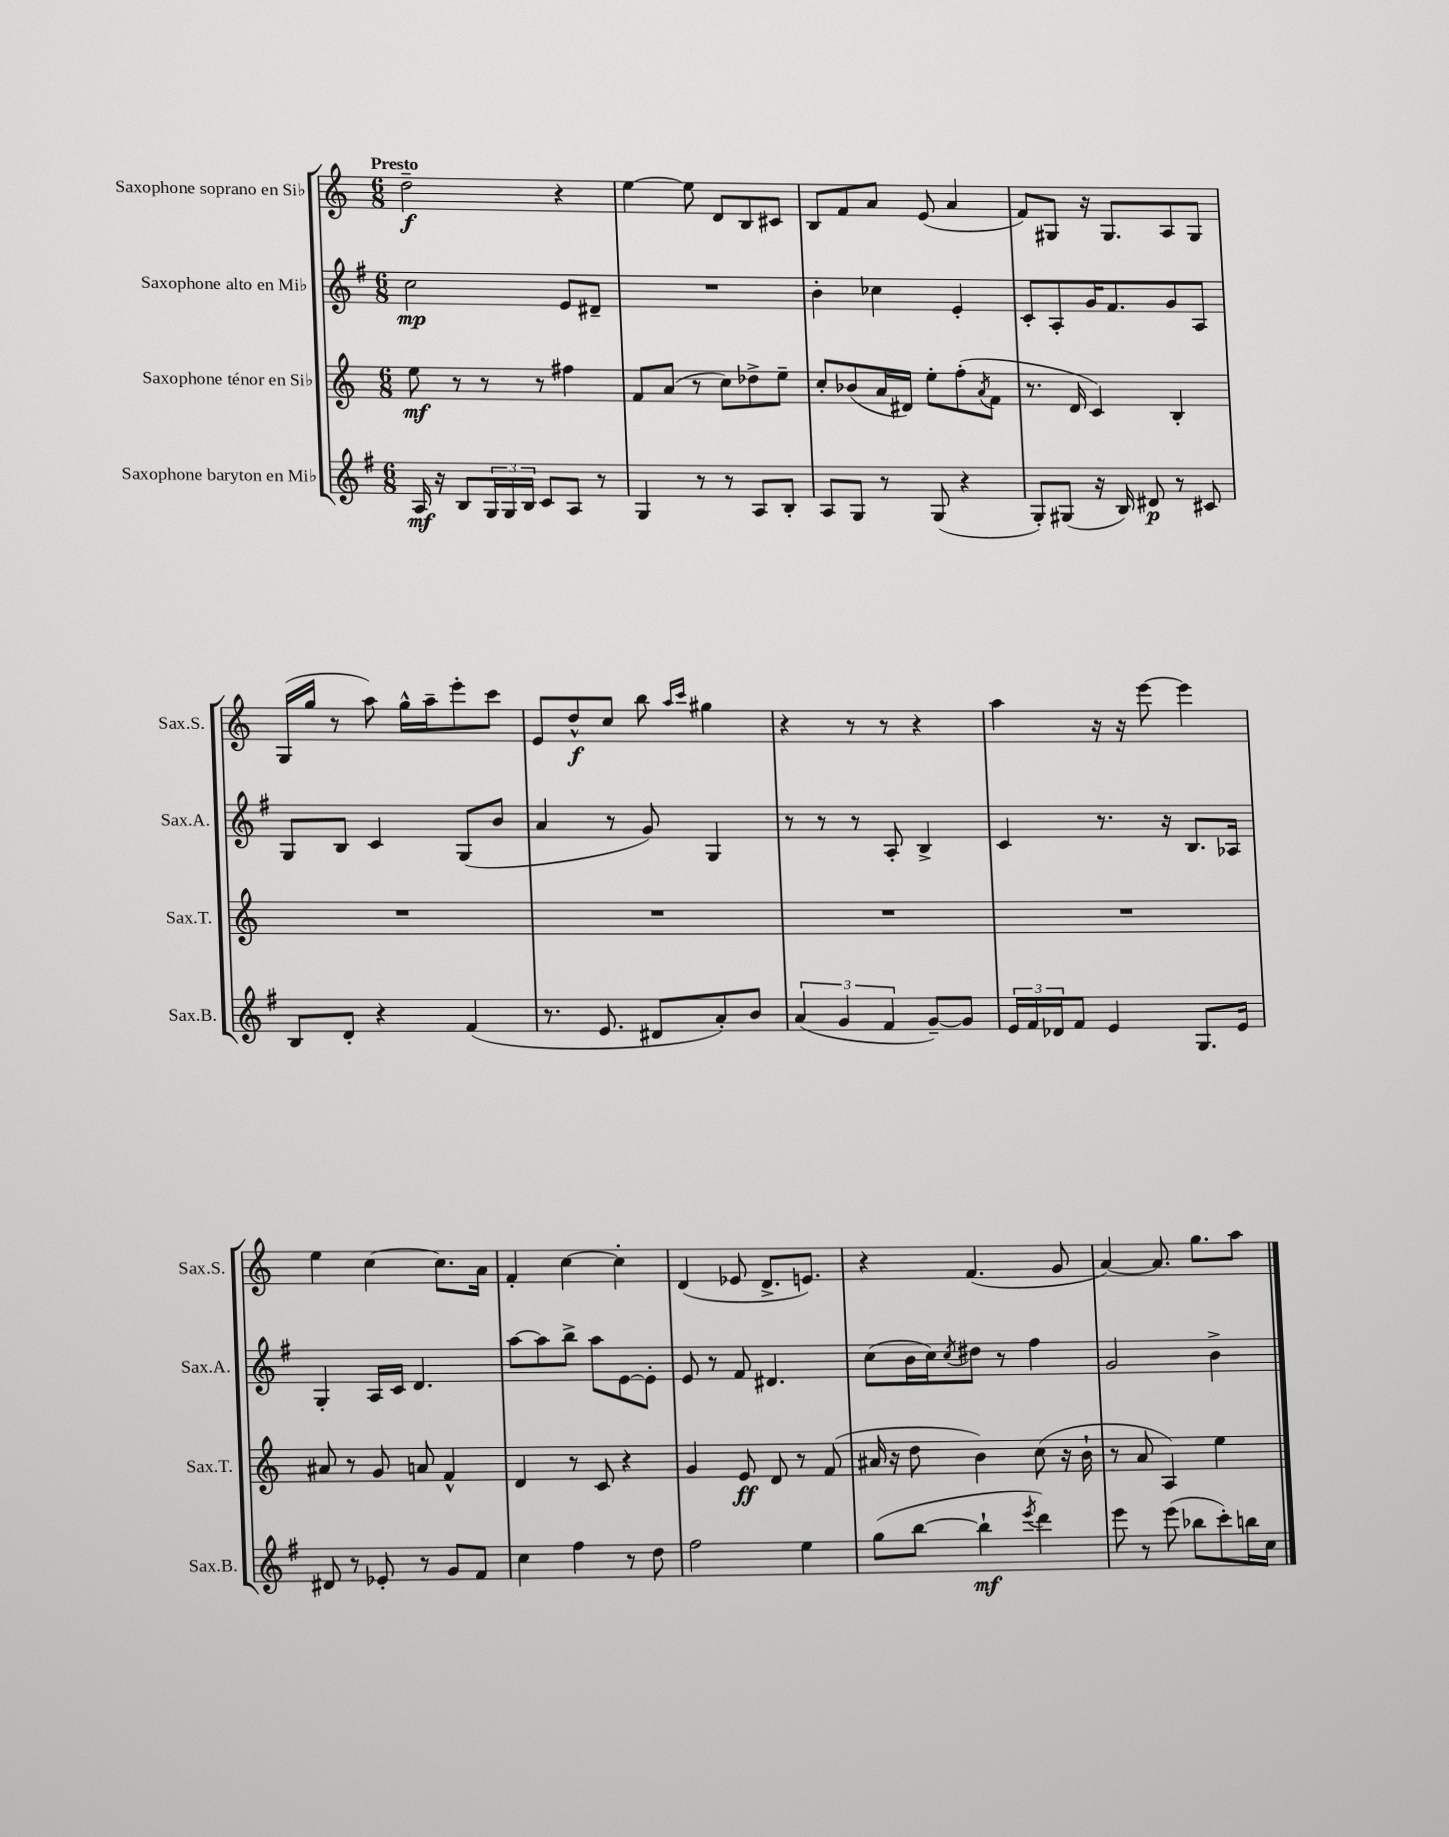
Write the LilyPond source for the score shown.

<<
\new StaffGroup <<
\new Staff = "s0" \with { instrumentName = "Saxophone soprano en Sib" shortInstrumentName = "Sax.S." } {
    \clef treble \key c \major \numericTimeSignature \time 6/8 \tempo "Presto"
    d''2--\f r4 |
    e''4~ e''8 d'8 b8 cis'8 |
    b8 f'8 a'8 e'8( a'4 |
    f'8) gis8 r16 gis8. a8 gis8 |
    g16( g''16 r8 a''8) g''16-^ a''16-- e'''8-. c'''8 |
    e'8 d''8-^\f c''8 b''8 \grace { a''16 c'''16 } gis''4 |
    r4 r8 r8 r4 |
    a''4 r16 r16 e'''8~ e'''4 |
    e''4 c''4~ c''8. a'16 |
    f'4-. c''4~ c''4-. |
    d'4( ees'8 d'8.-> e'8.) |
    r4 f'4.( g'8 |
    a'4~) a'8. g''8. a''8 \bar "|." |
}
\new Staff = "s1" \with { instrumentName = "Saxophone alto en Mib" shortInstrumentName = "Sax.A." } {
    \clef treble \key g \major \numericTimeSignature \time 6/8
    c''2\mp e'8 dis'8-- |
    R2. |
    b'4-. ces''4 e'4-. |
    c'8-. a8-. g'16 fis'8. g'8 a8 |
    g8 b8 c'4 g8( b'8 |
    a'4 r8 g'8) g4 |
    r8 r8 r8 a8-. b4-> |
    c'4 r8. r16 b8. aes16 |
    g4-. a16 c'16 d'4. |
    a''8~ a''8 b''8-> a''8 e'8~ e'8-. |
    e'8 r8 fis'8 dis'4. |
    c''8( b'16 c''16) \acciaccatura { c''8 } dis''8 r8 fis''4 |
    g'2 b'4-> \bar "|." |
}
\new Staff = "s2" \with { instrumentName = "Saxophone ténor en Sib" shortInstrumentName = "Sax.T." } {
    \clef treble \key c \major \numericTimeSignature \time 6/8
    e''8\mf r8 r8 r8 fis''4 |
    f'8 a'8( r8 c''8) des''8-> e''8-- |
    c''8-. bes'8( a'16 dis'16) e''8-. f''8-.( \acciaccatura { a'8 } f'8 |
    r8. d'16 c'4) b4-. |
    R2. |
    R2. |
    R2. |
    R2. |
    ais'8 r8 g'8 a'8 f'4-^ |
    d'4 r8 c'8 r4 |
    g'4 e'8\ff d'8 r8 f'8( |
    ais'16 r16 d''8 b'4) c''8( r16 b'16-! |
    r8 a'8 a4) e''4 \bar "|." |
}
\new Staff = "s3" \with { instrumentName = "Saxophone baryton en Mib" shortInstrumentName = "Sax.B." } {
    \clef treble \key g \major \numericTimeSignature \time 6/8
    a16\mf r16 b8 \tuplet 3/2 { g16 g16 b16 } c'8 a8 r8 |
    g4 r8 r8 a8 b8-. |
    a8 g8 r8 g8( r4 |
    g8-.) gis8( r16 b16) dis'8\p r8 cis'8 |
    b8 d'8-. r4 fis'4( |
    r8. e'8. dis'8 a'8-.) b'8 |
    \tuplet 3/2 { a'4( g'4 fis'4 } g'8~--) g'8 |
    \tuplet 3/2 { e'16 fis'16 des'16 } fis'8 e'4 g8. e'16 |
    dis'8 r8 ees'8-. r8 g'8 fis'8 |
    c''4 fis''4 r8 d''8 |
    fis''2 e''4 |
    g''8( b''8~ b''4-!\mf \acciaccatura { e'''8 } d'''4) |
    e'''8 r8 e'''8( bes''8 c'''8-.) b''16 c''16 \bar "|." |
}
>>
>>
\layout { \context { \Score \remove "Bar_number_engraver" } }
